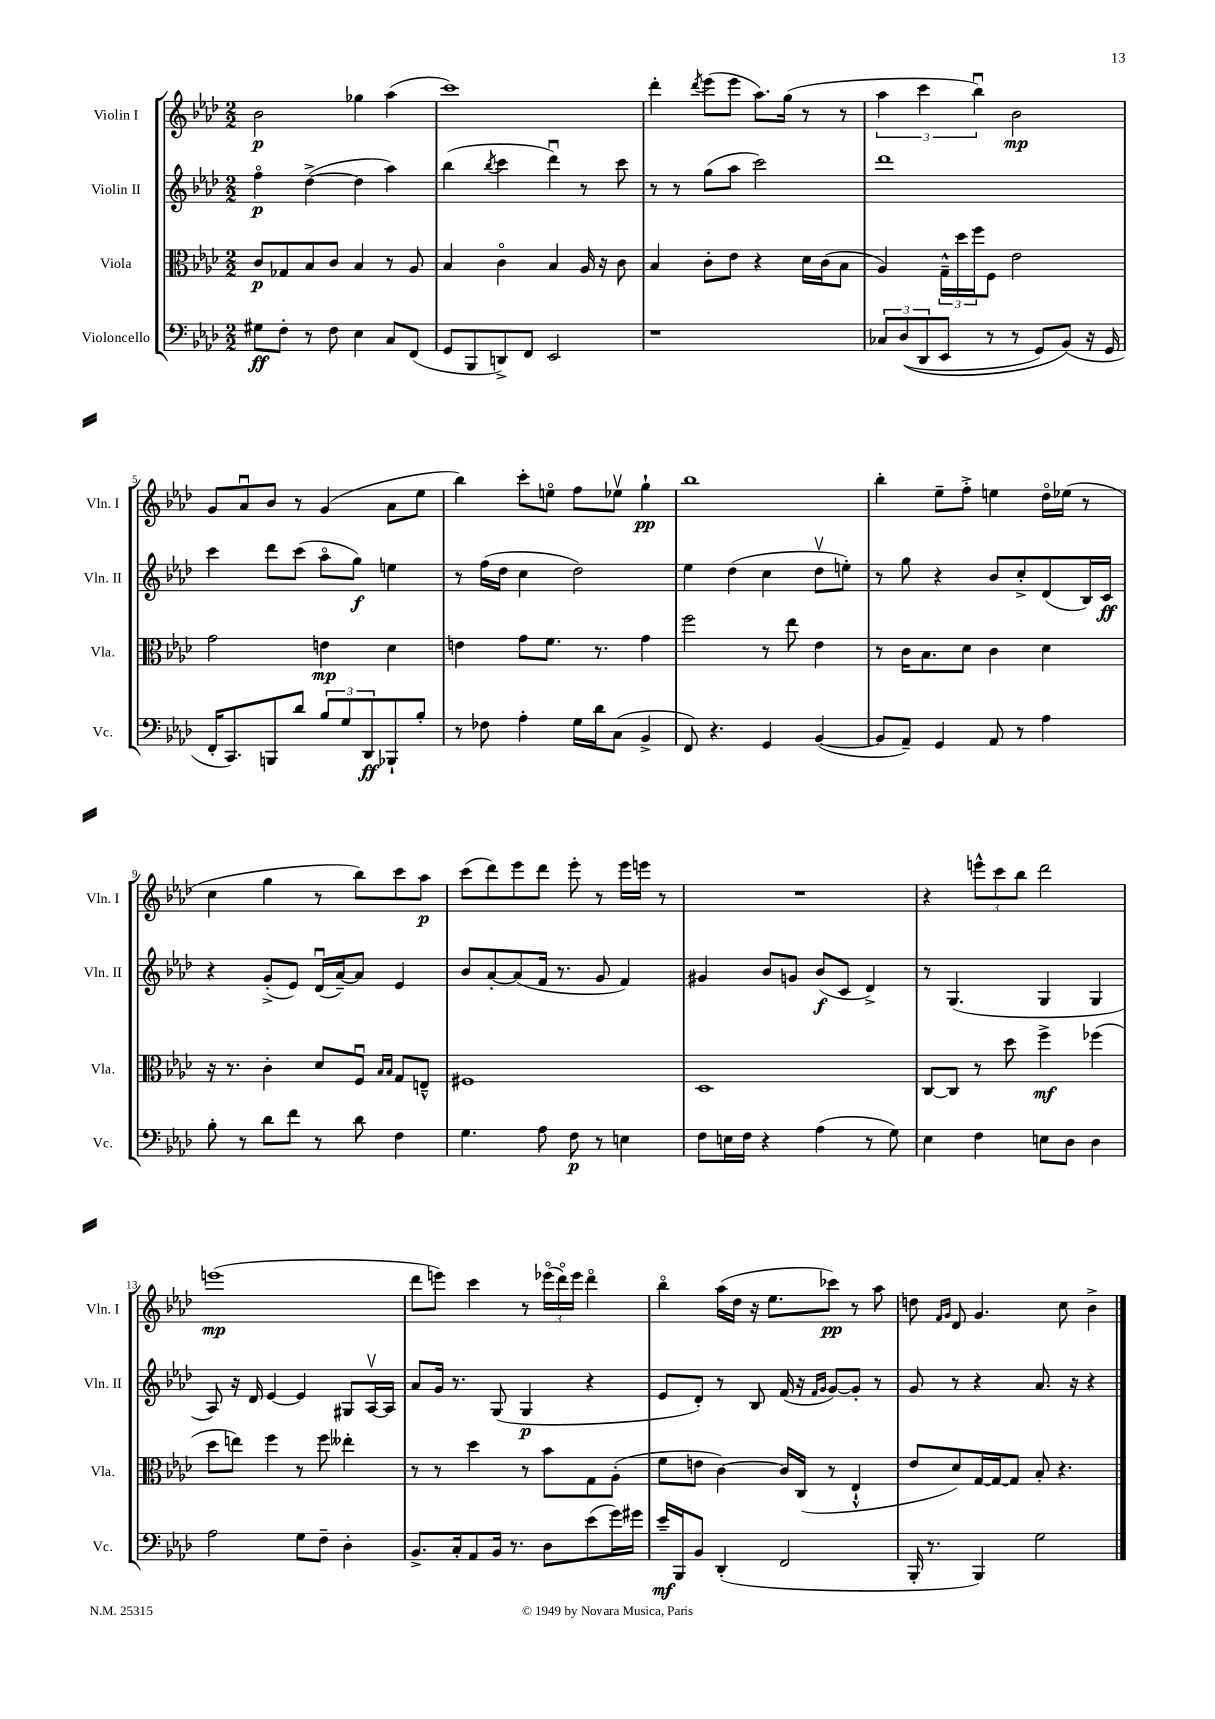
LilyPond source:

<<
\new StaffGroup <<
\new Staff = "s0" \with { instrumentName = "Violin I" shortInstrumentName = "Vln. I" } {
    \clef treble \key aes \major \numericTimeSignature \time 2/2
    bes'2\p ges''4 aes''4( |
    c'''1) |
    des'''4-. \acciaccatura { des'''8 } ees'''8( ees'''8 aes''8.) g''16( r8 r8 |
    \tuplet 3/2 { aes''4 c'''4 bes''4\downbow) } bes'2\mp |
    g'8 aes'8\downbow bes'8 r8 g'4( aes'8 ees''8 |
    bes''4) c'''8-. e''8\flageolet f''8 ees''8\upbow g''4-!\pp |
    bes''1 |
    bes''4-. ees''8-- f''8-.-> e''4 des''16\flageolet ees''16( r8 |
    c''4 g''4 r8 bes''8) c'''8 aes''8\p |
    c'''8( des'''8) ees'''8 des'''8 ees'''8-. r8 ees'''16 e'''16 r8 |
    R1 |
    r4 \tuplet 3/2 { e'''8-^ c'''8 bes''8 } des'''2 |
    e'''1\mp( |
    des'''8 e'''8) c'''4 r8 \tuplet 3/2 { ees'''16\flageolet( des'''16\flageolet) ees'''16 } des'''4\flageolet |
    bes''4\flageolet aes''16( des''16 r16 ees''8. ces'''8\pp) r8 aes''8 |
    d''8 \grace { f'16 g'16 } des'8 g'4. c''8 bes'4-> \bar "|." |
}
\new Staff = "s1" \with { instrumentName = "Violin II" shortInstrumentName = "Vln. II" } {
    \clef treble \key aes \major \numericTimeSignature \time 2/2
    f''4\flageolet\p des''4~->( des''4 aes''4) |
    bes''4( \acciaccatura { bes''8 } c'''4 des'''4\downbow) r8 c'''8 |
    r8 r8 g''8( aes''8 c'''2) |
    des'''1 |
    c'''4 des'''8 c'''8( aes''8\flageolet g''8\f) e''4 |
    r8 f''16( des''16 c''4 des''2) |
    ees''4 des''4( c''4 des''8\upbow e''8-.) |
    r8 g''8 r4 bes'8 c''8-.-> des'8( bes16) c'16\ff |
    r4 g'8-.->( ees'8) des'16\downbow( aes'16~--) aes'8 ees'4 |
    bes'8 aes'8~-. aes'8( f'16 r8. g'8 f'4) |
    gis'4 bes'8 g'8 bes'8\f( c'8 des'4->) |
    r8 g4.( g4 g4 |
    aes8) r16 des'16 ees'4~ ees'4 gis8 aes16~\upbow aes16 |
    aes'8 g'16 r8. g8( g4\p r4 |
    ees'8 des'8-.) r8 bes8 f'16( r16 \grace { f'16 g'16 } g'8~) g'8-. r8 |
    g'8 r8 r4 aes'8. r16 r4 \bar "|." |
}
\new Staff = "s2" \with { instrumentName = "Viola" shortInstrumentName = "Vla." } {
    \clef alto \key aes \major \numericTimeSignature \time 2/2
    c'8\p ges8 bes8 c'8 bes4 r8 aes8 |
    bes4 c'4\flageolet bes4 aes16 r16 c'8 |
    bes4 c'8-. ees'8 r4 des'16 c'16( bes8 |
    aes4) \tuplet 3/2 { g16---^ des''16 f''16 } f8 ees'2 |
    g'2 e'4\mp des'4 |
    e'4 g'8 f'8. r8. g'4 |
    f''2 r8 ees''8 ees'4 |
    r8 c'16 bes8. des'8 c'4 des'4 |
    r16 r8. c'4-. des'8 f8\downbow \grace { bes16 bes16 } g8 e8---^ |
    fis1 |
    des1 |
    c8~ c8 r8 des''8 f''4->\mf fes''4( |
    des''8 e''8) f''4 r8 f''8 eeses''4-. |
    r8 r8 des''4 r8 bes'8 g8 aes8-.( |
    f'8 e'8 c'4~) c'16 c16( r8 ees4-!-^ |
    ees'8 des'8) g16~ g16~ g8 bes8-. r4. \bar "|." |
}
\new Staff = "s3" \with { instrumentName = "Violoncello" shortInstrumentName = "Vc." } {
    \clef bass \key aes \major \numericTimeSignature \time 2/2
    gis8\ff f8-. r8 f8 ees4 c8 f,8( |
    g,8 bes,,8 d,8->) f,8 ees,2 |
    r1 |
    \tuplet 3/2 { ces8 des8(\( des,8 } ees,8 r8 r8 g,8) bes,8(\) r16 g,16 |
    f,16-. c,8.) b,,8 des'8 \tuplet 3/2 { bes8 g8 des,8\ff } bes,,8-! bes8-. |
    r8 fes8 aes4-. g16 des'16 c8( bes,4-> |
    f,8) r4. g,4 bes,4~( |
    bes,8 aes,8--) g,4 aes,8 r8 aes4 |
    bes8-. r8 des'8 f'8 r8 des'8 f4 |
    g4. aes8 f8\p r8 e4 |
    f8 e16 f16 r4 aes4( r8 g8) |
    ees4 f4 e8 des8 des4 |
    aes2 g8 f8-- des4-. |
    bes,8.-> c16-. aes,8 bes,16 r8. des8 ees'8( g'16) gis'16 |
    ees'16--\mf bes,,16 bes,8 des,4-.( f,2 |
    bes,,16-. r8. bes,,4) g2 \bar "|." |
}
>>
>>
